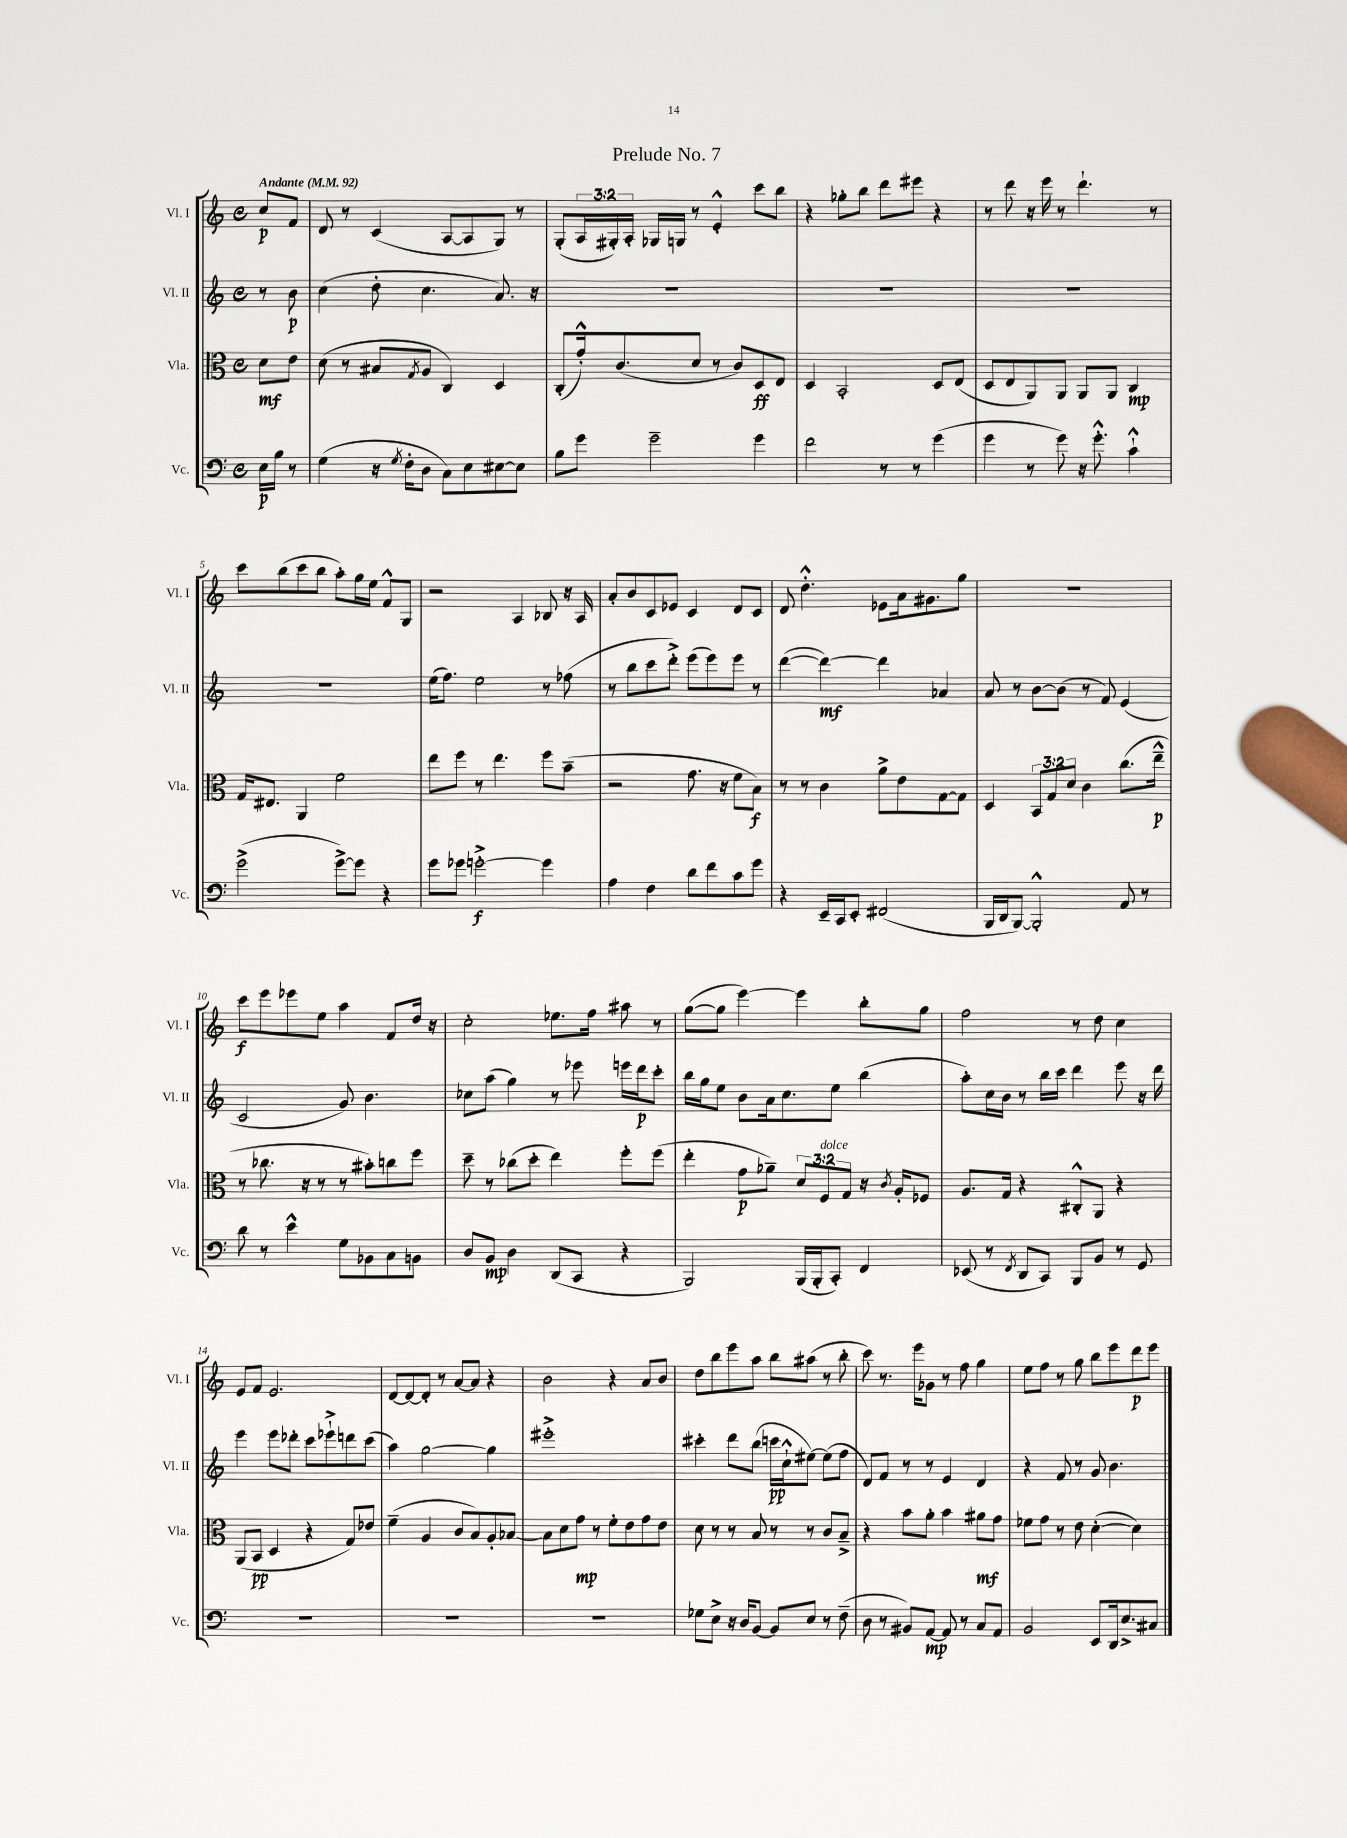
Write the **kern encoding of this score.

**kern	**kern	**kern	**kern
*staff4	*staff3	*staff2	*staff1
*clefF4	*clefC3	*clefG2	*clefG2
*k[]	*k[]	*k[]	*k[]
*M4/4	*M4/4	*M4/4	*M4/4
*met(c)	*met(c)	*met(c)	*met(c)
*MM92	*MM92	*MM92	*MM92
16E	8d	8r	8cc
16B	.	.	.
8r	8e	8b	8f
=	=	=	=
(4G	(8d	(4cc	8d
.	8r	.	8r
16r	8B#	8dd'	(4c
8qG	.	.	.
16F'	.	.	.
.	8qG	.	.
8D	8A	4.cc	.
8C)	4C)	.	[8A
8E	.	.	8A]
[8E#	4D	8.a)	8G)
8E#]	.	.	8r
.	.	16r	.
=	=	=	=
8B	(8C'	1r	(8G'
8g	16g'^^)	.	24A
.	.	.	24G#')
.	(8.c	.	.
.	.	.	24A'
2g~	.	.	16G-
.	.	.	16G
.	8d	.	8r
.	8r	.	4e'^^
.	8c)	.	.
4g	8D	.	8ccc
.	8E	.	8bb
=	=	=	=
2f	4D	1r	4r
.	2BB'	.	8gg-'
.	.	.	8bb
8r	.	.	8ddd
8r	.	.	8eee#
(4g	8D	.	4r
.	(8E	.	.
=	=	=	=
4g	8D	1r	8r
.	8E	.	8ddd
8r	8AA)	.	16r
.	.	.	16eee
8g)	8AA	.	8r
16r	8AA	.	4.ddd`
8.g'^^	.	.	.
.	8AA	.	.
4c`^^	4C	.	.
.	.	.	8r
=	=	=	=
(2g^	16G	1r	8ccc
.	8.E#	.	.
.	.	.	(8bb
.	4AA	.	8ccc
.	.	.	8bb
[8g^)	2f	.	8aa')
8g]	.	.	16gg
.	.	.	16ee
4r	.	.	8f^^
.	.	.	8G
=	=	=	=
8g	8ee	(16ee	2r
.	.	8.ff)	.
8g-	8ff	.	.
[2g'^	8r	2ee	.
.	4.ee	.	.
.	.	.	4A
4g]	8ff	8r	8B-
.	(8b~	(8ff-	16r
.	.	.	16A
=	=	=	=
4A	2r	8r	8a'
.	.	8bb	8b
4F	.	8ccc	8c
.	.	8ddd'^)	8e-
8d	8.g	(8eee	4c
8f	.	8eee)	.
.	16r	.	.
8c	8f	8eee	8d
8g	8B)	8r	8c
=	=	=	=
4r	8r	([4ddd	8d
.	8r	.	4.dd'^^
16EE~	4c	4ddd_)	.
16CC	.	.	.
8EE'	.	.	.
(2FF#	8a^	4ddd]	8e-
.	8e	.	16a
.	.	.	8.g#
.	[8G	4a-	.
.	8G]	.	8gg
=	=	=	=
16BBB	4D	8a	1r
16DD	.	.	.
[8BBB)	.	8r	.
2BBB'^^]	12BB	[8b	.
.	12G	.	.
.	.	(8b]	.
.	12d	.	.
.	4c	8r	.
.	.	8f)	.
8AA	(8.cc	(4e	.
8r	.	.	.
.	16ee~^^	.	.
=	=	=	=
8d	8r	2c	8ccc
8r	8.cc-	.	8eee
4e^^	.	.	8eee-
.	16r	.	.
.	8r	.	8ee
8G	8r	8g)	4aa
8BB-	8b#')	4.b	.
8C	8cc	.	8f
8BB	8ff	.	16dd
.	.	.	16r
=	=	=	=
8D	8dd~	8cc-	2cc'
8BB	8r	(8aa	.
4D	(8cc-	4gg)	.
.	8dd'	.	.
(8DD	4ee)	8r	8.ee-
8CC	.	8eee-	.
.	.	.	16ff
4r	8ff'	16eee	8aa#
.	.	16ddd	.
.	(8ff	8ccc'	8r
=	=	=	=
2BBB)	4ee'	16bb	([8gg
.	.	16gg	.
.	.	8ee	8gg]
.	8g	8b	[4eee)
.	8a-~)	16a	.
.	.	8.cc	.
(16BBB	12d	.	4eee]
16BBB'	.	.	.
.	12F	.	.
8CC')	.	8ee	.
.	12G	.	.
4FF	16r	(4bb	8bb'
.	8qc	.	.
.	16A'	.	.
.	8F-	.	8gg
=	=	=	=
(8EE-	8.A	8aa')	2ff
8r	.	16cc	.
.	16G	16b	.
8qFF	.	.	.
8DD	4r	8r	.
8CC)	.	16bb	.
.	.	16ccc	.
8BBB	8C#'^^	4ddd	8r
8BB	8AA	.	8dd
8r	4r	8eee	4cc
8GG	.	16r	.
.	.	16ddd	.
=	=	=	=
1r	(8AA	4eee	8e
.	8BB	.	8f
.	4D	8eee	2.e
.	.	8ddd-'	.
.	4r	8ccc	.
.	.	8eee-`^	.
.	8G)	8ddd	.
.	8e-	(8ccc	.
=	=	=	=
1r	(4f~	4aa)	[8d
.	.	.	8d_
.	4A	[2gg	8d']
.	.	.	8r
.	8c	.	[8a
.	8B)	.	8a]
.	8A'	4gg]	4r
.	[8B-	.	.
=	=	=	=
1r	8B-]	1eee#'^	2b
.	8d	.	.
.	8g	.	.
.	8r	.	.
.	8f'	.	4r
.	8e	.	.
.	8g	.	8a
.	8e	.	8b
=	=	=	=
8G-	8d	4ccc#'	8dd
8E^	8r	.	8bb
16r	8r	8ddd	8eee
16D	.	.	.
[8BB	8B	(8bb	8aa
8BB]	8r	16ccc	8bb
.	.	16cc`^^	.
8E	8r	[8ee#)	(8aa#
8r	8c	(8ee#]	8r
(8F~	8B~^	8ff	8bb'
=	=	=	=
8D	4r	8d)	8ccc)
8r	.	8f	8.r
8BB#)	8b	8r	.
.	.	.	16eee
[8AA	8a'	8r	8g-
8AA]	4b	4e	8r
8r	.	.	8ff
8C	8a#	4d	4gg
8AA	8g	.	.
=	=	=	=
2BB	8f-	4r	8ee
.	8g	.	8ff
.	8r	8f	8r
.	8e	8r	8gg
8EE	([4d'	8g	8bb
16DD	.	4.b	8eee
8.E^	.	.	.
.	4d])	.	8ddd
8C#	.	.	8eee
==	==	==	==
*-	*-	*-	*-
